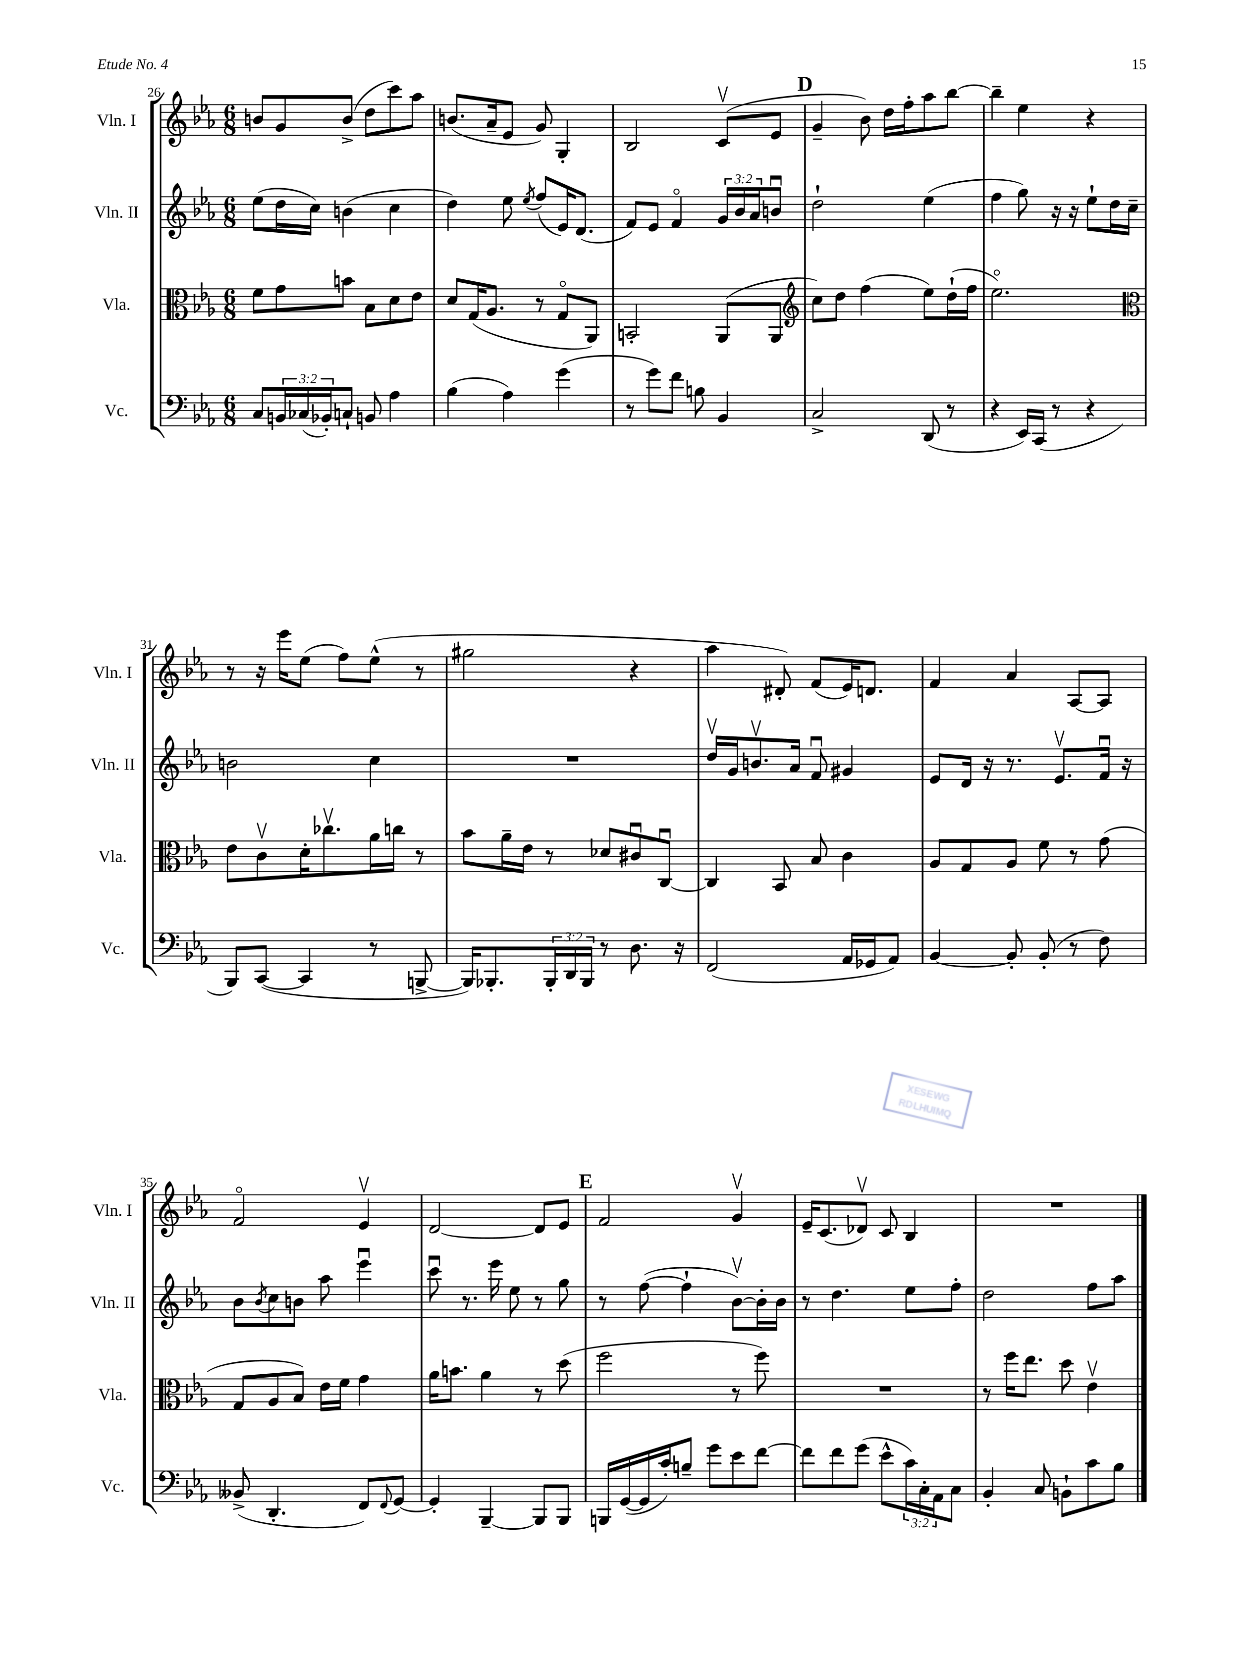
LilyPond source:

<<
\new StaffGroup <<
\new Staff = "s0" \with { instrumentName = "Vln. I" shortInstrumentName = "Vln. I" } {
    \clef treble \key ees \major \numericTimeSignature \time 6/8
    b'8 g'8 b'8->( d''8 c'''8) aes''8 |
    b'8.( aes'16-- ees'8 g'8) g4-. |
    bes2 c'8\upbow( ees'8 |
    \mark \markup { \bold "D" } g'4-- bes'8) d''16 f''16-. aes''8 bes''8~ |
    bes''4-- ees''4 r4 |
    r8 r16 ees'''16 ees''8( f''8) ees''8-^( r8 |
    gis''2 r4 |
    aes''4 dis'8-.) f'8( ees'16) d'8. |
    f'4 aes'4 aes8~ aes8 |
    f'2\flageolet ees'4\upbow |
    d'2~ d'8 ees'8 |
    \mark \markup { \bold "E" } f'2 g'4\upbow |
    ees'16-- c'8.( des'8\upbow) c'8 bes4 |
    R2. \bar "|." |
}
\new Staff = "s1" \with { instrumentName = "Vln. II" shortInstrumentName = "Vln. II" } {
    \clef treble \key ees \major \numericTimeSignature \time 6/8 \override Staff.TupletNumber.text = #tuplet-number::calc-fraction-text
    ees''8( d''16 c''16) b'4( c''4 |
    d''4) ees''8 \acciaccatura { ees''8 } f''8( ees'16) d'8.( |
    f'8) ees'8 f'4\flageolet \tuplet 3/2 { g'16 bes'16 aes'16 } b'8\downbow |
    \mark \markup { \bold "D" } d''2-! ees''4( |
    f''4 g''8) r16 r16 ees''8-! d''16 c''16-- |
    b'2 c''4 |
    R2. |
    d''16\upbow g'16 b'8.\upbow aes'16 f'8\downbow gis'4 |
    ees'8 d'16 r16 r8. ees'8.\upbow f'16\downbow r16 |
    bes'8 \acciaccatura { bes'8 } c''8 b'8 aes''8 ees'''4\downbow |
    c'''8\downbow r8. ees'''16 ees''8 r8 g''8 |
    \mark \markup { \bold "E" } r8 f''8~( f''4-! bes'8~\upbow) bes'16-. bes'16 |
    r8 d''4. ees''8 f''8-. |
    d''2 f''8 aes''8 \bar "|." |
}
\new Staff = "s2" \with { instrumentName = "Vla." shortInstrumentName = "Vla." } {
    \clef alto \key ees \major \numericTimeSignature \time 6/8
    f'8 g'8 b'8 bes8 d'8 ees'8 |
    d'8 g16( aes8. r8 g8\flageolet aes,8) |
    b,2-. aes,8( aes,8 |
    \mark \markup { \bold "D" } \clef treble c''8) d''8 f''4( ees''8) d''16-!( f''16 |
    ees''2.\flageolet) |
    \clef alto ees'8 c'8\upbow d'16-. ces''8.\upbow aes'16 c''16 r8 |
    bes'8 aes'16-- ees'16 r8 des'8 cis'8\downbow c8~\downbow |
    c4 bes,8 bes8 c'4 |
    aes8 g8 aes8 f'8 r8 g'8( |
    g8 aes8 bes8) ees'16 f'16 g'4 |
    aes'16 b'8. aes'4 r8 d''8( |
    \mark \markup { \bold "E" } f''2 r8 f''8) |
    R2. |
    r8 f''16 ees''8. d''8 ees'4\upbow \bar "|." |
}
\new Staff = "s3" \with { instrumentName = "Vc." shortInstrumentName = "Vc." } {
    \clef bass \key ees \major \numericTimeSignature \time 6/8 \override Staff.TupletNumber.text = #tuplet-number::calc-fraction-text
    c8 \tuplet 3/2 { b,16 ces16( bes,16-.) } c8-! b,8 aes4 |
    bes4( aes4) g'4( |
    r8 g'8) f'8 b8 bes,4 |
    \mark \markup { \bold "D" } c2-> d,8( r8 |
    r4 ees,16) c,16( r8 r4 |
    bes,,8) c,8~( c,4 r8 b,,8~-> |
    b,,16) bes,,8.-. \tuplet 3/2 { bes,,16-. d,16 bes,,16 } r8 d8. r16 |
    f,2( aes,16 ges,16 aes,8) |
    bes,4~ bes,8-. bes,8-.( r8 f8) |
    beses,8->( d,4.-. f,8) \appoggiatura { f,8 } g,8~ |
    g,4-. bes,,4~-- bes,,8 bes,,8 |
    \mark \markup { \bold "E" } b,,16 g,16~( g,16 c'16-.) b8-- g'8 ees'8 f'8~ |
    f'8 f'8 g'8( ees'8-^ \tuplet 3/2 { c'16) c16-. aes,16 } c8 |
    bes,4-. c8 b,8-! c'8 bes8 \bar "|." |
}
>>
>>
\layout { \context { \Score currentBarNumber = #26 } }
